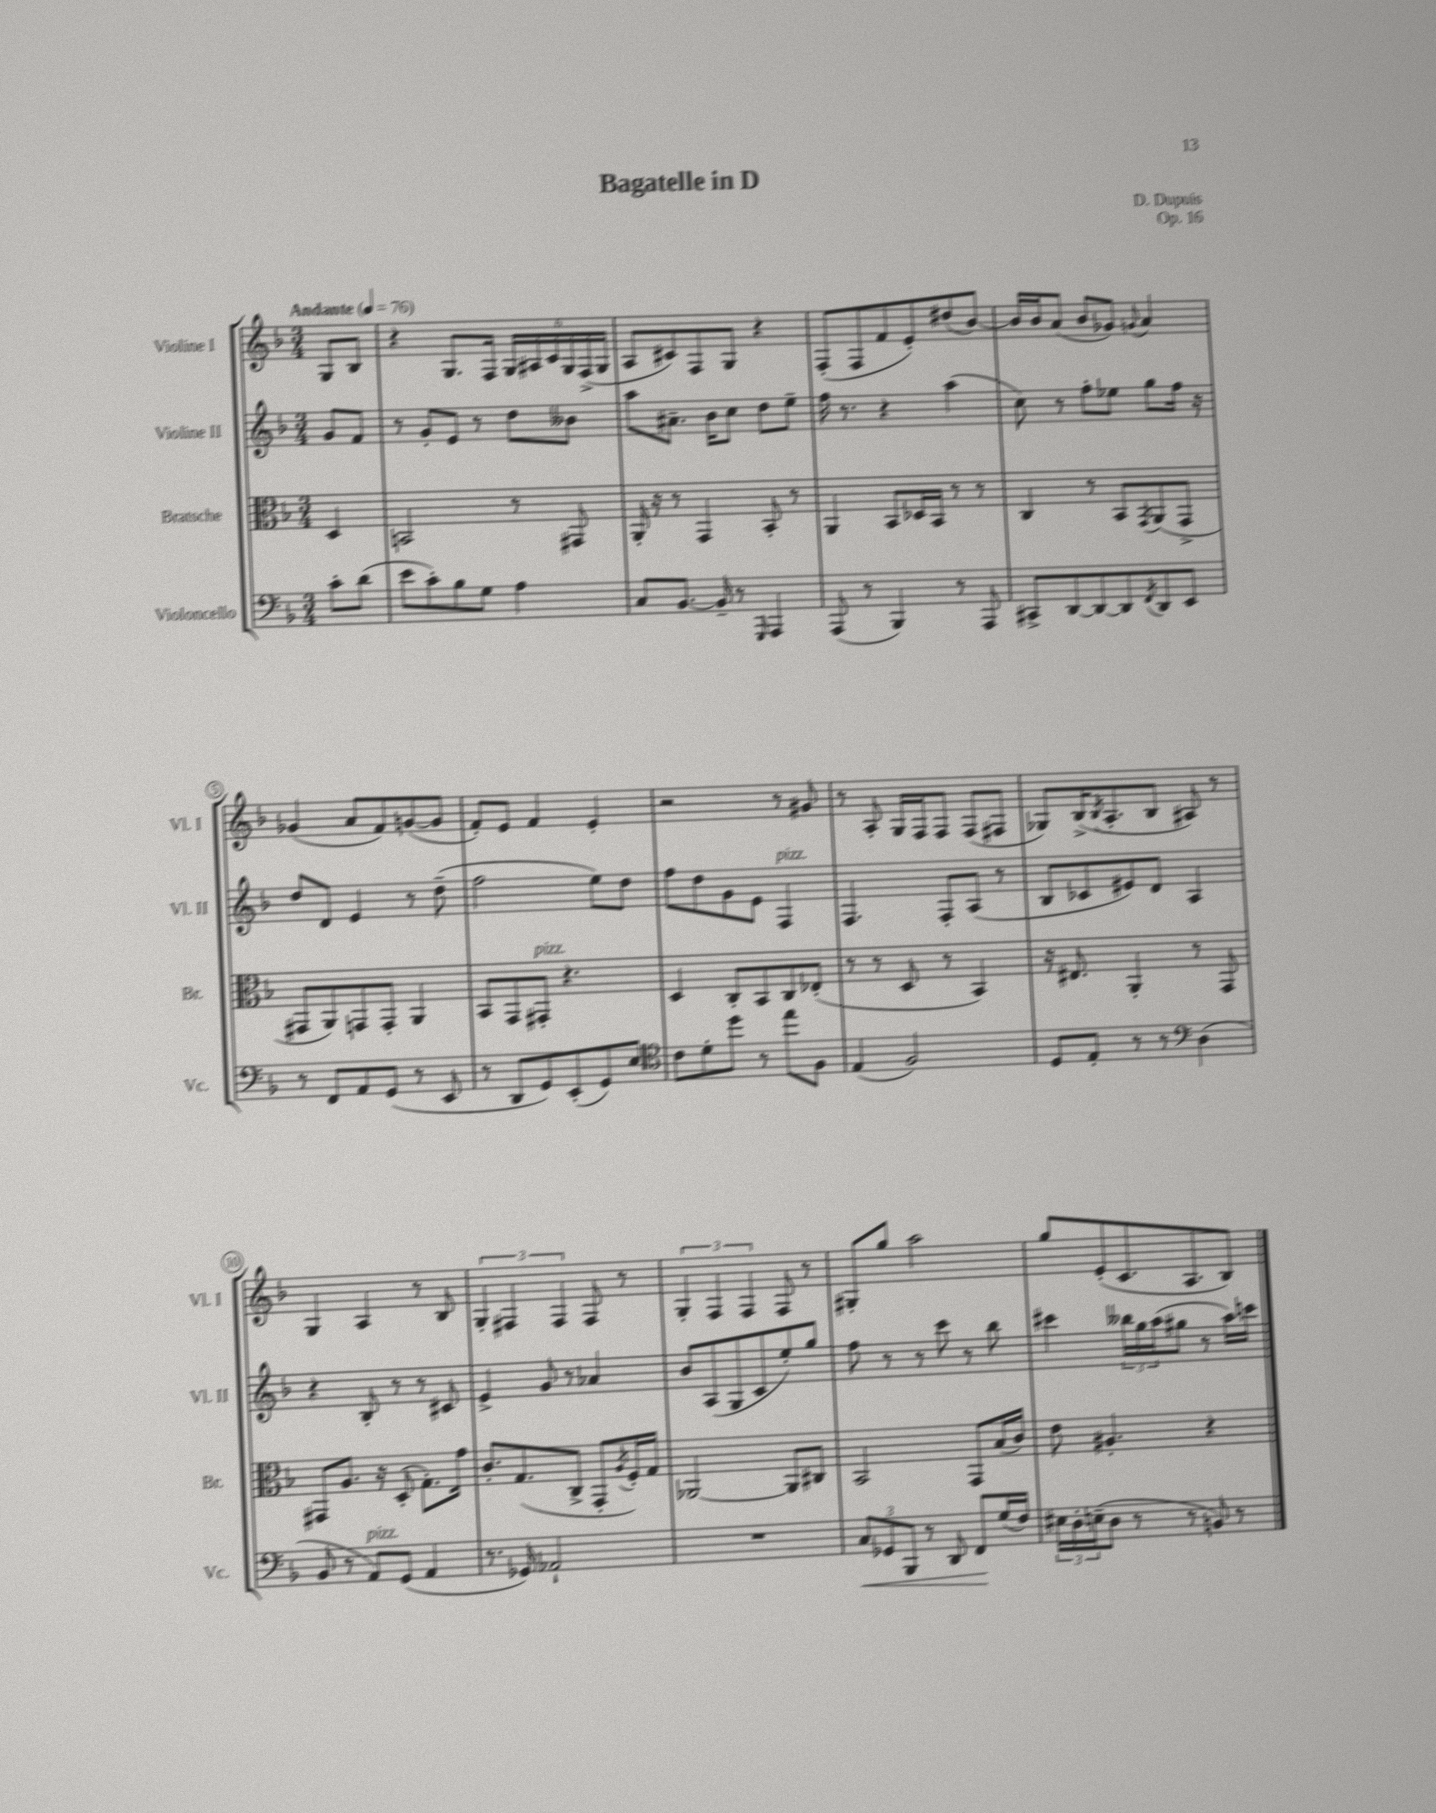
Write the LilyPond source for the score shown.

\header { title = "Bagatelle in D" composer = "D. Dupuis" opus = "Op. 16" }
<<
\new StaffGroup <<
\new Staff = "s0" \with { instrumentName = "Violine I" shortInstrumentName = "Vl. I" } {
    \clef treble \key f \major \numericTimeSignature \time 3/4 \partial 4 \tempo "Andante" 4 = 76
    g8 bes8 |
    r4 g8. f16 \tuplet 6/4 { g16 ais16 c'16 g16 f16->( g16 } |
    a8 cis'8) f8 g8 r4 |
    f8-.( f8 f'8 e'8-.) dis''8( bes'8~) |
    bes'16 bes'16 a'8( bes'8 ges'8) \appoggiatura { g'8 } a'4 |
    ges'4( a'8 f'8) g'8~( g'8 |
    f'8-.) e'8 f'4 e'4-. |
    r2 r8 gis'8 |
    r8 a8-. g16 f16 f8 f8( fis8 |
    ges8) bes16->( \acciaccatura { bes8 } a8.-. bes8 ais8) r8 |
    g4 a4 r8 bes8 |
    \tuplet 3/2 { g4-. fis4 fis4 } fis8 r8 |
    \tuplet 3/2 { g4-. f4 f4 } f8 r8 |
    gis8-. g''8 a''2 |
    g''8 e'8-.( c'8. a8. bes8) \bar "|." |
}
\new Staff = "s1" \with { instrumentName = "Violine II" shortInstrumentName = "Vl. II" } {
    \clef treble \key f \major \numericTimeSignature \time 3/4 \partial 4
    g'8 f'8 |
    r8 g'8-. e'8 r8 d''8 beses'8 |
    a''8 ais'8.-- bes'16 c''8 d''8 e''8-- |
    f''16 r8. r4 a''4( |
    c''8) r8 f''8-. ees''8 g''8 f''16 r16 |
    d''8 d'8 e'4 r8 d''8--( |
    f''2 e''8) d''8 |
    f''8 d''8 g'8 e'8 f4^\markup { \italic "pizz." } |
    f4. f8-. a8( r8 |
    bes8 ces'8 eis'8) d'8 a4 |
    r4 bes8-. r8 r8 cis'8 |
    e'4-> g'8 r8 aes'4 |
    bes'8 a8( g8 c'8 e''8-.) g''8 |
    f''8 r8 r8 c'''8 r8 bes''8 |
    cis'''4 \tuplet 3/2 { beses''16 g''16 a''16( } gis''8 r8 a''16) c'''16 \bar "|." |
}
\new Staff = "s2" \with { instrumentName = "Bratsche" shortInstrumentName = "Br." } {
    \clef alto \key f \major \numericTimeSignature \time 3/4 \partial 4
    d4 |
    b,2 r8 gis,8 |
    a,16-. r16 r8 g,4 bes,8-. r8 |
    a,4 bes,8 des16 bes,16 r8 r8 |
    c4 r8 bes,8 \acciaccatura { g,8 } a,8( g,8-> |
    gis,8 a,8) g,8 g,8-. a,4 |
    bes,8 g,8 gis,8-.^\markup { \italic "pizz." } r4. |
    d4 c8-. bes,8 c8 ees8-.( |
    r8 r8 d8 r8 bes,4) |
    r16 eis8. a,4-. r8 g,8 |
    gis,8 a8. r16 d8-.( g8.-.) g'16 |
    c'8.-. g8.( c8-> g,8-. \acciaccatura { a8 } f16-.) g16 |
    aes,2~ aes,8 cis8 |
    bes,2 g,8 bes16( c'16) |
    e'8 ais4.-. r4 \bar "|." |
}
\new Staff = "s3" \with { instrumentName = "Violoncello" shortInstrumentName = "Vc." } {
    \clef bass \key f \major \numericTimeSignature \time 3/4 \partial 4
    c'8-. d'8( |
    e'8 c'8-.) bes8 g8 a4 |
    c8 bes,8.~ bes,16-- r8 \grace { g,,16 } a,,4 |
    a,,8( r8 bes,,4) r8 a,,8 |
    cis,8-> d,8~ d,8~ d,8 \acciaccatura { f,8 } d,8 e,8 |
    r8 f,8 a,8 g,8( r8 e,8 |
    r8 d,8 g,8) e,8-.( g,8) e8 |
    \clef tenor c'8 d'8-. d''8 r8 e''8 f8 |
    e4( f2) |
    d8 e8-. r8 r8 \clef bass d4( |
    bes,8 r8 a,8^\markup { \italic "pizz." }) g,8( a,4 |
    r8. ges,16) aes,2-! |
    R2. |
    \tuplet 3/2 { c8\< ges,8 bes,,8 } r8 d,8 f,8\! g16( f16) |
    \tuplet 3/2 { eis16 d16-. e16--( } d8 r8 r8 b,8) r8 \bar "|." |
}
>>
>>
\layout { \context { \Score \override BarNumber.stencil = #(make-stencil-circler 0.1 0.3 ly:text-interface::print) } }
